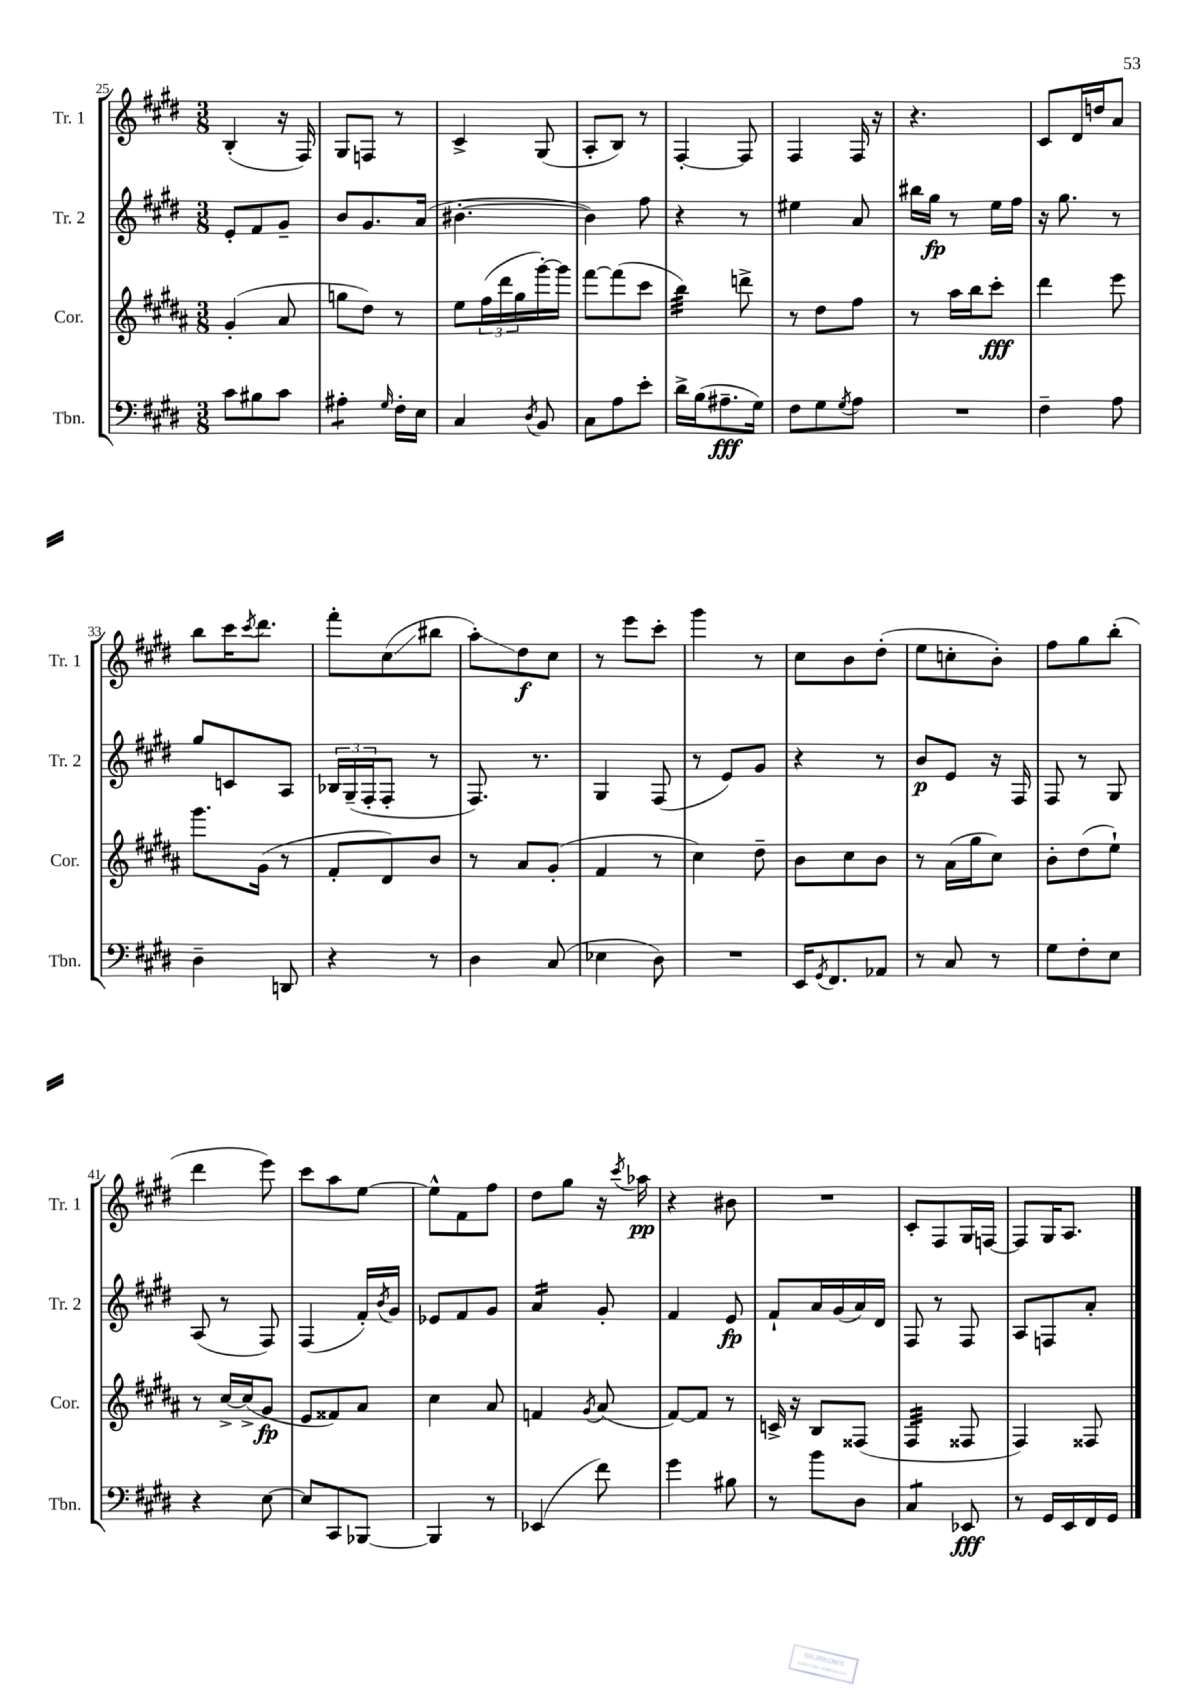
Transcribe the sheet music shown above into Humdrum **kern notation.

**kern	**kern	**kern	**kern
*staff4	*staff3	*staff2	*staff1
*clefF4	*clefG2	*clefG2	*clefG2
*k[f#c#g#d#]	*k[f#c#g#d#a#]	*k[f#c#g#d#]	*k[f#c#g#d#]
*M3/8	*M3/8	*M3/8	*M3/8
8c#\L	(4g#'/	8e'/L	(4B'/
8B#\	.	8f#/	.
8c#\J	8a#/	8g#~/J	16r
.	.	.	16F#/)
=	=	=	=
4A#'\	8gg\L	8b/L	8G#/L
.	8dd#\J)	8.g#/	8F/J
16qqG#/	.	.	.
16F#'\LL	8r	.	8r
16E\JJ	.	(16a/Jk	.
=	=	=	=
4C#/	8ee\L	[4.b#'\	4c#^/
.	(24ff#\L	.	.
.	24ddd#\	.	.
.	24gg#\	.	.
8qD#/	.	.	.
8BB/	[16ggg#'\)	.	(8G#/
.	16ggg#\]JJ	.	.
=	=	=	=
8C#\L	[8fff#\L	4b#\])	8A'/L
8A\	(8fff#\]	.	8B/J)
8e'\J	8ccc#\J	8ff#\	8r
=	=	=	=
16d#^\LL	4bb\)	4r	[4F#'/
(16B\J	.	.	.
8.A#~\	.	.	.
.	8ddd^\	8r	8F#/]
16G#\Jk)	.	.	.
=	=	=	=
8F#\L	8r	4ee#\	4F#/
8G#\	8dd#\L	.	.
8qG#/	.	.	.
8A\J	8ff#\J	8a/	16F#/
.	.	.	16r
=	=	=	=
4.r	8r	16bb#\LL	4.r
.	.	16gg#\JJ	.
.	16aa#\LL	8r	.
.	16bb\J	.	.
.	8ccc#'\J	16ee\LL	.
.	.	16ff#\JJ	.
=	=	=	=
4F#~\	4ddd#\	16r	8c#/L
.	.	8.gg#\	.
.	.	.	16d#/L
.	.	.	16dd/J
8A\	8eee\	8r	8a/J
=	=	=	=
4D#~\	8.ggg#\L	8gg#/L	8bb\L
.	.	8c/	16ccc#\K
.	.	.	8qccc#/
.	(16g#\Jk	.	8.ddd#\J
8DD/	8r	8A/J	.
=	=	=	=
4r	8f#'/L	24B-/LL	8fff#'\L
.	.	(24G#~/	.
.	.	24F#'/J	.
.	8d#/)	8F#'/J	(8cc#\
8r	8b/J	8r	8bb#\J
=	=	=	=
4D#\	8r	8.F#/)	8aa'\L)
.	8a#/L	.	8dd#\
.	.	8.r	.
(8C#/	(8g#'/J	.	8cc#\J
=	=	=	=
4E-\	4f#/	4G#/	8r
.	.	.	8eee\L
8D#\)	8r	(8F#/	8ccc#'\J
=	=	=	=
4.r	4cc#\)	8r	4ggg#\
.	.	8e/L)	.
.	8dd#~\	8g#/J	8r
=	=	=	=
16EE/LK	8b\L	4r	8cc#\L
8qGG#/	.	.	.
8.FF#/	.	.	.
.	8cc#\	.	8b\
8AA-/J	8b\J	8r	(8dd#'\J
=	=	=	=
8r	8r	8b/L	8ee\L
8C#/	(16a#\LL	8e/J	8cc'\
.	16gg#\J	.	.
8r	8cc#\J)	16r	8b'\J)
.	.	16F#/	.
=	=	=	=
8G#\L	8b'\L	8F#/	8ff#\L
8F#'\	(8dd#\	8r	8gg#\
8E\J	8ee`\J)	8G#/	(8bb'\J
=	=	=	=
4r	8r	(8A/	4ddd#\
.	[16cc#^/LL	8r	.
.	(16cc#^/]J	.	.
[8E\	8g#/J	8F#/)	8eee\)
=	=	=	=
8E/]L	8e/L	(4F#/	8ccc#\L
8CC#/	8f##/)	.	8aa\
[8BBB-/J	8a#/J	16f#'/LL)	[8ee\J
.	.	8qb/	.
.	.	16g#/JJ	.
=	=	=	=
4BBB-/]	4cc#\	8e-/L	8ee^^\]L
.	.	8f#/	8f#\
8r	8a#/	8g#/J	8ff#\J
=	=	=	=
(4EE-/	4f/	4a/	8dd#\L
.	.	.	8gg#\J
.	8qg#/	.	.
8f#\)	(8a#/	8g#'/	16r
.	.	.	8qccc#/
.	.	.	16aa-\
=	=	=	=
4g#\	[8f#/L)	4f#/	4r
.	8f#/]J	.	.
8B#\	8r	8e/	8b#\
=	=	=	=
8r	16c^/	8f#`/L	4.r
.	16r	.	.
8b\L	8B/L	16a/L	.
.	.	(16g#/	.
8D#\J	(8F##/J	16a/)	.
.	.	16d#/JJ	.
=	=	=	=
4C#/	4F#/	8F#/	8c#'/L
.	.	8r	8F#/
8EE-/	8F##/	8F#/	16G#/L
.	.	.	[16F/JJ
=	=	=	=
8r	4F#/)	8A/L	8F/]L
16GG#/LL	.	8F/	16G#/K
16EE/	.	.	8.A/J
16FF#/	8F##/	8a'/J	.
16GG#/JJ	.	.	.
==	==	==	==
*-	*-	*-	*-
